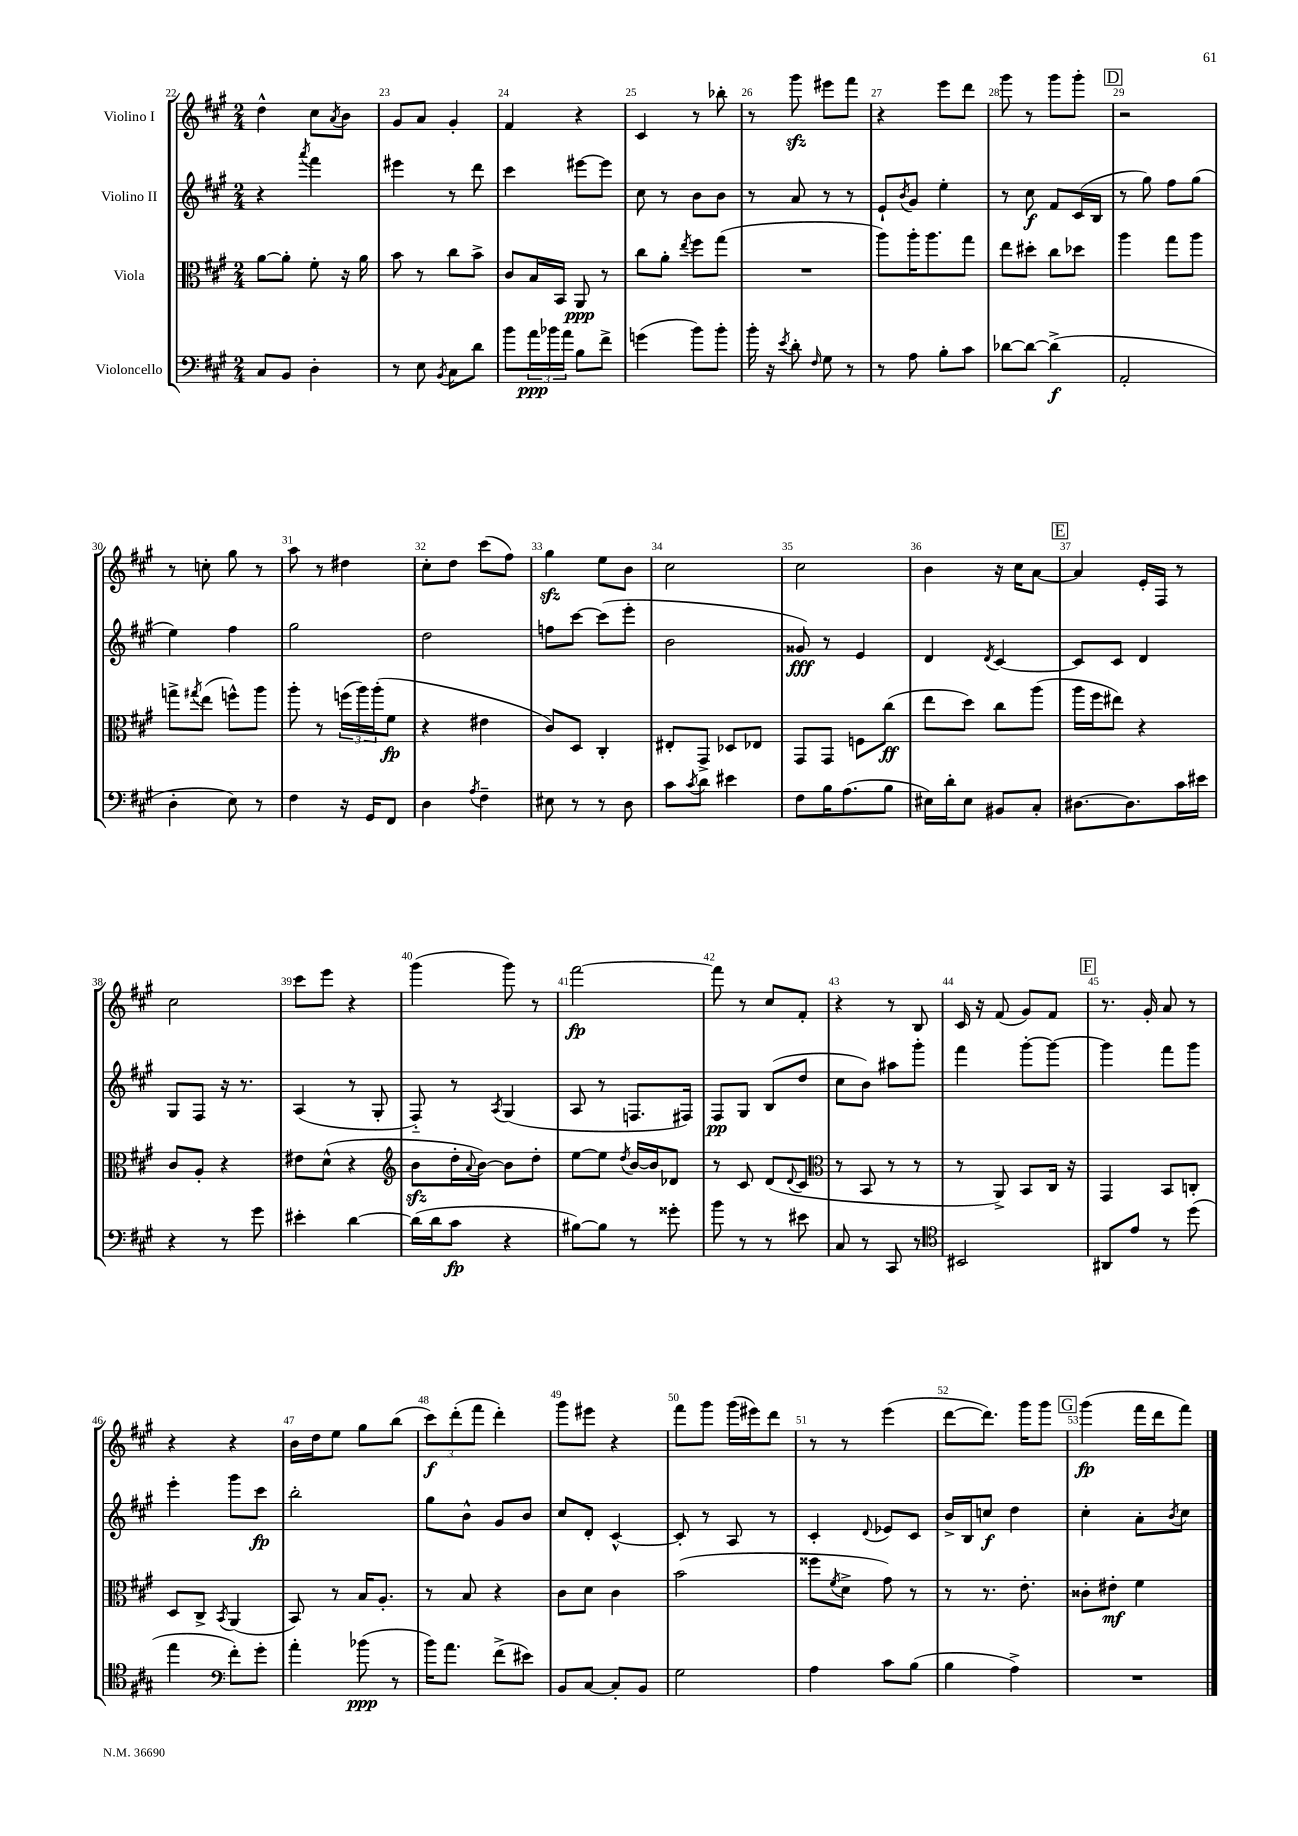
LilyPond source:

<<
\new StaffGroup <<
\new Staff = "s0" \with { instrumentName = "Violino I" } {
    \clef treble \key a \major \numericTimeSignature \time 2/4
    d''4-^ cis''8 \acciaccatura { a'8 } b'8 |
    gis'8 a'8 gis'4-. |
    fis'4 r4 |
    cis'4 r8 bes''8-. |
    r8 gis'''8\sfz eis'''8 fis'''8 |
    r4 e'''8 d'''8 |
    gis'''8 r8 gis'''8 gis'''8-. |
    \mark \markup { \box "D" } r2 |
    r8 c''8-. gis''8 r8 |
    a''8 r8 dis''4 |
    cis''8-. d''8 cis'''8( fis''8) |
    gis''4\sfz e''8 b'8 |
    cis''2 |
    cis''2 |
    b'4 r16 cis''16 a'8~ |
    \mark \markup { \box "E" } a'4 e'16-. fis16 r8 |
    cis''2 |
    cis'''8 e'''8 r4 |
    gis'''4( gis'''8) r8 |
    fis'''2~\fp |
    fis'''8 r8 cis''8 fis'8-. |
    r4 r8 b8 |
    cis'16 r16 fis'8( gis'8) fis'8 |
    \mark \markup { \box "F" } r8. gis'16-. a'8 r8 |
    r4 r4 |
    b'16 d''16 e''8 gis''8 b''8( |
    \tuplet 3/2 { cis'''8\f) d'''8-.( fis'''8 } d'''4-.) |
    gis'''8 eis'''8 r4 |
    fis'''8 gis'''8 gis'''16( eis'''16) d'''8 |
    r8 r8 e'''4( |
    d'''8~ d'''8.) gis'''16 gis'''8 |
    \mark \markup { \box "G" } gis'''4\fp( fis'''16 d'''16 fis'''8) \bar "|." |
}
\new Staff = "s1" \with { instrumentName = "Violino II" } {
    \clef treble \key a \major \numericTimeSignature \time 2/4
    r4 \acciaccatura { a'''8 } fis'''4 |
    eis'''4 r8 d'''8 |
    cis'''4 eis'''8~ eis'''8 |
    cis''8 r8 b'8 b'8 |
    r8 a'8 r8 r8 |
    e'8-! \acciaccatura { b'8 } gis'8 e''4-. |
    r8 cis''8\f fis'8 cis'16( b16 |
    \mark \markup { \box "D" } r8 gis''8) fis''8 gis''8( |
    e''4) fis''4 |
    gis''2 |
    d''2 |
    f''8 cis'''8~ cis'''8( e'''8-. |
    b'2 |
    gisis'8\fff) r8 e'4 |
    d'4 \acciaccatura { d'8 } cis'4~ |
    \mark \markup { \box "E" } cis'8 cis'8 d'4 |
    gis8 fis8 r16 r8. |
    a4( r8 gis8-. |
    fis8-_) r8 \acciaccatura { a8 } gis4( |
    a8 r8 f8. fis16) |
    fis8\pp gis8 b8( d''8 |
    cis''8 b'8) ais''8 gis'''8-. |
    fis'''4 gis'''8~-. gis'''8~ |
    \mark \markup { \box "F" } gis'''4 fis'''8 gis'''8 |
    e'''4-. gis'''8 cis'''8\fp |
    b''2-. |
    gis''8 b'8-^ gis'8 b'8 |
    cis''8 d'8-. cis'4~-^ |
    cis'8-. r8 a8 r8 |
    cis'4-. \appoggiatura { d'8 } ees'8 cis'8 |
    b'16-> b16 c''8\f d''4 |
    \mark \markup { \box "G" } cis''4-. a'8-. \acciaccatura { b'8 } cis''8 \bar "|." |
}
\new Staff = "s2" \with { instrumentName = "Viola" } {
    \clef alto \key a \major \numericTimeSignature \time 2/4
    a'8~ a'8-. fis'8-. r16 a'16 |
    b'8 r8 cis''8 b'8-> |
    cis'8 b16 b,16 a,8\ppp r8 |
    cis''8 a'8-. \acciaccatura { e''8 } fis''8 gis''8( |
    R2 |
    a''8) a''16-. a''8. gis''8 |
    e''8 dis''8-. cis''8 des''8 |
    \mark \markup { \box "D" } a''4 gis''8 a''8 |
    g''8-> \acciaccatura { gis''8 } e''8( f''8-^) a''8 |
    a''8-. r8 \tuplet 3/2 { f''16( a''16) a''16-.( } fis'8\fp |
    r4 eis'4 |
    cis'8) d8 cis4-. |
    eis8-. gis,8-> des8 ees8 |
    gis,8 gis,8 f8 cis''8\ff( |
    e''8 d''8) cis''8 a''8( |
    \mark \markup { \box "E" } a''16 fis''16 eis''8) r4 |
    cis'8 a8-. r4 |
    eis'8 d'8-^( r4 |
    \clef treble b'8\sfz d''16-. \appoggiatura { a'8 } b'16~) b'8 d''8-. |
    e''8~ e''8 \acciaccatura { d''8 } b'16~ b'16 des'8 |
    r8 cis'8 d'8( \appoggiatura { d'8 } cis'8 |
    \clef alto r8 b,8 r8 r8 |
    r8 a,8->) b,8 cis16 r16 |
    \mark \markup { \box "F" } gis,4 b,8 c8-. |
    d8 cis8-> \acciaccatura { b,8 } a,4( |
    b,8) r8 b16 a8.-. |
    r8 b8 r4 |
    cis'8 d'8 cis'4 |
    b'2( |
    fisis''8 \acciaccatura { fis'8 } d'8-> gis'8) r8 |
    r8 r8. e'8.-. |
    \mark \markup { \box "G" } cisis'8-. eis'8-.\mf fis'4 \bar "|." |
}
\new Staff = "s3" \with { instrumentName = "Violoncello" } {
    \clef bass \key a \major \numericTimeSignature \time 2/4
    cis8 b,8 d4-. |
    r8 e8 \acciaccatura { b,8 } cis8 d'8 |
    b'8 \tuplet 3/2 { a'16\ppp bes'16 a'16 } b8 fis'8-> |
    g'4( b'8) b'8-. |
    b'16-. r16 \acciaccatura { e'8 } d'8-. \grace { fis16 } gis8 r8 |
    r8 a8 b8-. cis'8 |
    des'8~ des'8~ des'4->\f( |
    \mark \markup { \box "D" } a,2-. |
    d4-. e8) r8 |
    fis4 r16 gis,16 fis,8 |
    d4 \acciaccatura { a8 } fis4-- |
    eis8 r8 r8 d8 |
    cis'8 \acciaccatura { cis'8 } d'8 eis'4 |
    fis8 b16 a8.( b8 |
    eis16) d'16-. eis8 bis,8 cis8-. |
    \mark \markup { \box "E" } dis8.~ dis8. cis'16 eis'16 |
    r4 r8 gis'8 |
    eis'4-. d'4~ |
    d'16( d'16 cis'8\fp r4 |
    bis8~) bis8 r8 gisis'8-. |
    b'8 r8 r8 eis'8 |
    cis8 r8 cis,8 r8 |
    \clef tenor bis,2 |
    \mark \markup { \box "F" } ais,8 e'8 r8 d''8( |
    e''4 \clef bass fis'8-.) gis'8-. |
    a'4-. bes'8\ppp( r8 |
    b'16) a'8. fis'8->( eis'8) |
    b,8 cis8~ cis8-. b,8 |
    gis2 |
    a4 cis'8 b8( |
    b4 a4->) |
    \mark \markup { \box "G" } R2 \bar "|." |
}
>>
>>
\layout { \context { \Score currentBarNumber = #22 \override BarNumber.break-visibility = ##(#f #t #t) barNumberVisibility = #all-bar-numbers-visible } }
